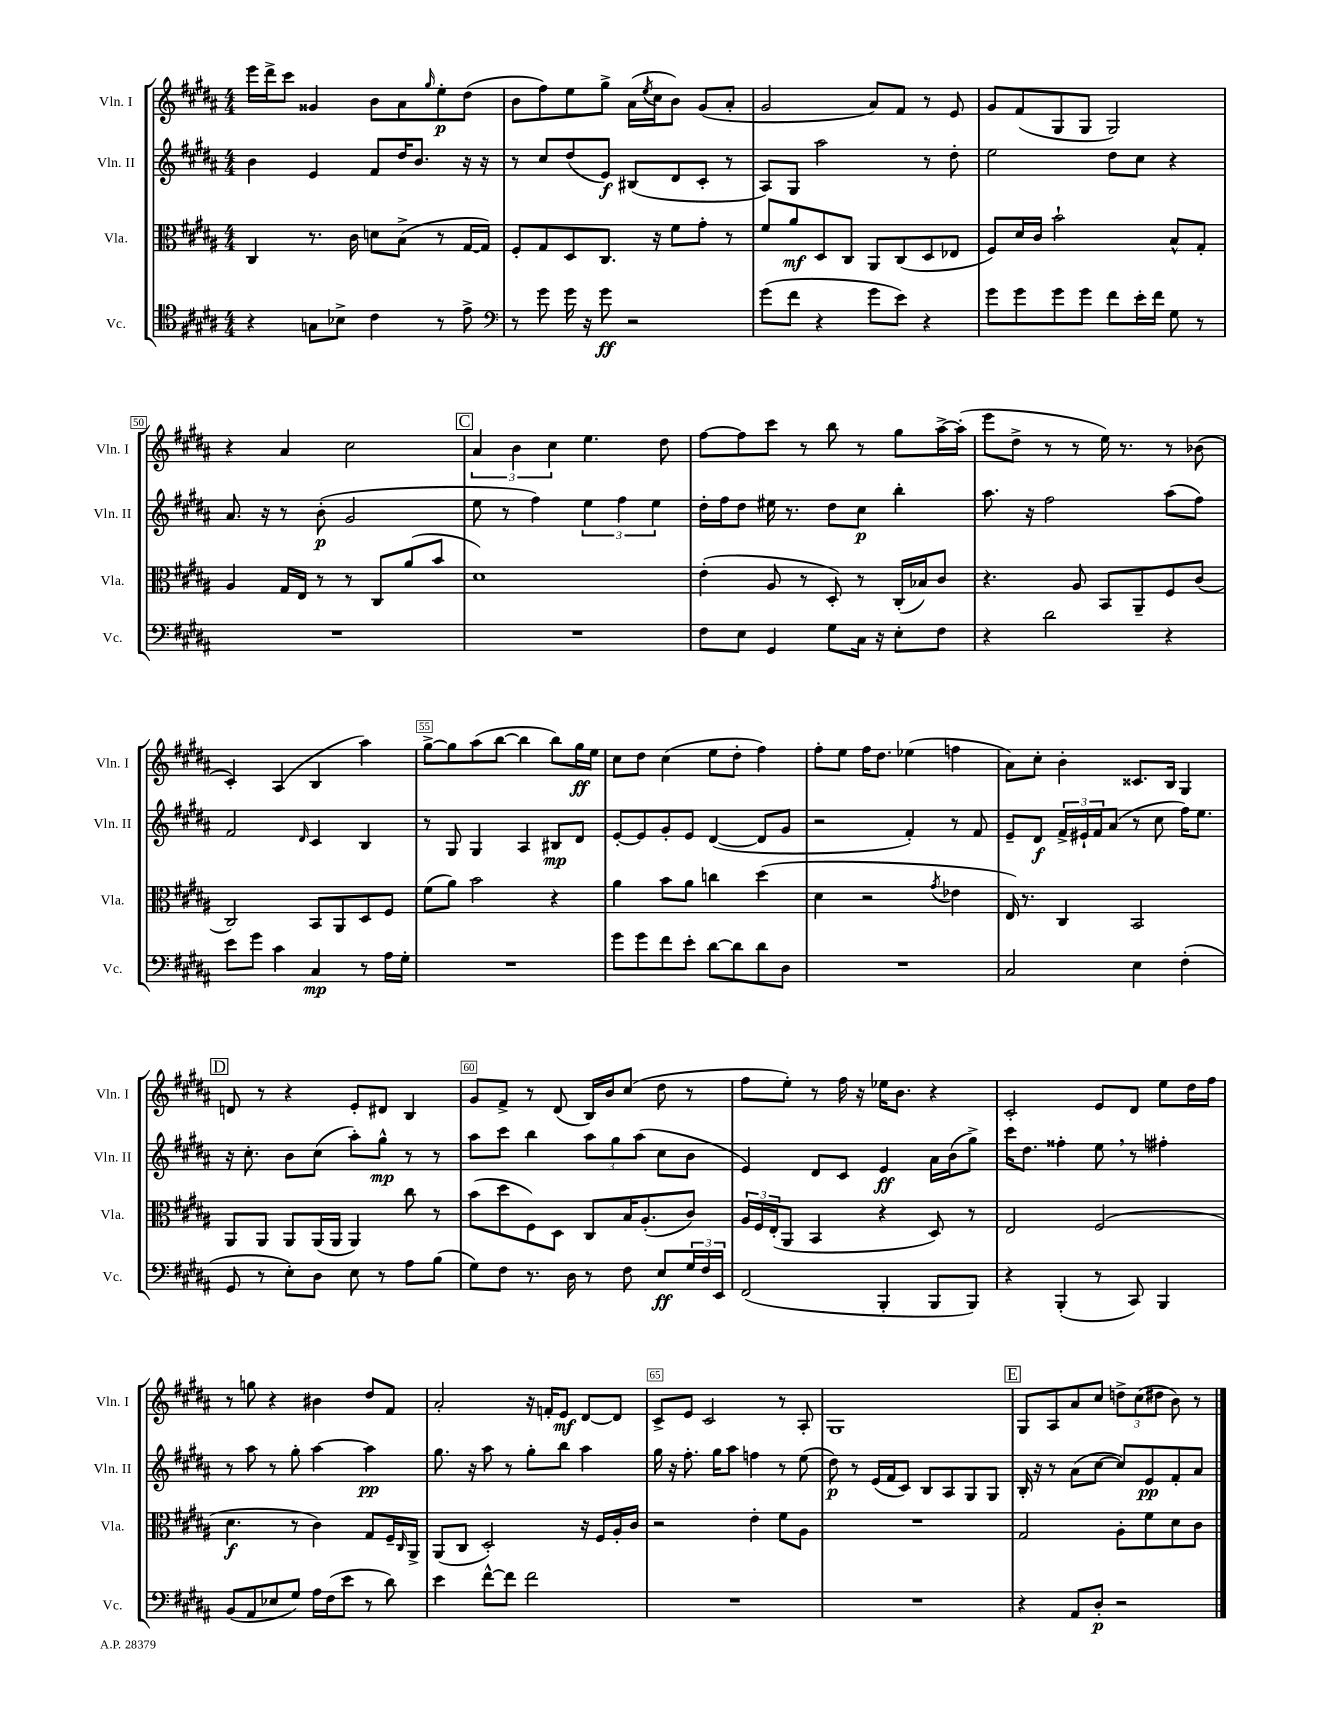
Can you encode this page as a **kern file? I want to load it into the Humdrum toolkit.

**kern	**kern	**kern	**kern
*staff4	*staff3	*staff2	*staff1
*clefC4	*clefC3	*clefG2	*clefG2
*k[f#c#g#d#a#]	*k[f#c#g#d#a#]	*k[f#c#g#d#a#]	*k[f#c#g#d#a#]
*M4/4	*M4/4	*M4/4	*M4/4
4r	4C#	4b	16eee
.	.	.	16ddd#^
.	.	.	8ccc#
8G	8.r	4e	4g##
8B-^	.	.	.
.	16c#	.	.
4c#	8d	8f#	8b
.	(8B^	16dd#	8a#
.	.	8.b	.
.	.	.	16qqgg#
8r	8r	.	8ee'
8e^	[16G#	16r	(8dd#
.	16G#])	16r	.
=	=	=	=
*clefF4	*	*	*
8r	8F#'	8r	8b
8g#	8G#	8cc#	8ff#)
16g#	8D#	(8dd#	8ee
16r	.	.	.
8g#	8.C#	8e)	8gg#^
2r	.	(8B#	(16a#
.	.	.	8qee
.	16r	.	16cc#
.	8f#	8d#	8b)
.	8g#'	8c#'	(8g#
.	8r	8r	8a#'
=	=	=	=
(8g#	8f#	8A#)	2g#
8f#	8a#	8G#	.
4r	8D#	2aa#	.
.	8C#	.	.
8g#	8AA#	.	8a#)
8e)	(8C#	.	8f#
4r	8D#	8r	8r
.	8E-	8dd#'	8e
=	=	=	=
8g#	8F#)	2ee	8g#
8g#	16d#	.	(8f#
.	16c#	.	.
8g#	2b`	.	8G#
8g#	.	.	8G#
8f#	.	8dd#	2G#)
16e'	.	8cc#	.
16f#	.	.	.
8G#	8B^^	4r	.
8r	8G#'	.	.
=	=	=	=
1r	4A#	8.a#	4r
.	.	16r	.
.	16G#	8r	4a#
.	16E	.	.
.	8r	(8b'	.
.	8r	2g#	2cc#
.	8C#	.	.
.	(8a#	.	.
.	8b	.	.
=	=	=	=
1r	1d#)	8ee	6a#
.	.	8r	.
.	.	.	6b
.	.	4ff#)	.
.	.	.	6cc#
.	.	6ee	4.ee
.	.	6ff#	.
.	.	6ee	.
.	.	.	8dd#
=	=	=	=
8F#	(4e'	16dd#'	[8ff#
.	.	16ff#	.
8E	.	8dd#	8ff#]
4GG#	8A#	16ee#	8ccc#
.	.	8.r	.
.	8r	.	8r
8G#	8D#')	8dd#	8bb
16C#	8r	8cc#	8r
16r	.	.	.
8E'	(16C#'	4bb'	8gg#
.	16B-)	.	.
8F#	8c#	.	[16aa#^
.	.	.	(16aa#']
=	=	=	=
4r	4.r	8.aa#	8eee
.	.	.	8dd#^
.	.	16r	.
2d#	.	2ff#	8r
.	8A#	.	8r
.	8BB	.	16ee)
.	.	.	8.r
.	8AA#~	.	.
4r	8F#	(8aa#	8r
.	(8c#	8ff#)	(8b-
=	=	=	=
8e	2C#)	2f#	4c#')
8g#	.	.	.
4c#	.	.	(4A#
.	.	16qqd#	.
4C#	8BB	4c#	4B
.	8AA#	.	.
8r	8D#	4B	4aa#)
16A#	8F#	.	.
16G#'	.	.	.
=	=	=	=
1r	(8f#	8r	[8gg#^
.	8a#)	8G#	8gg#]
.	2b	4G#	(8aa#
.	.	.	[8bb
.	.	4A#	4bb]
.	4r	8B#	8bb)
.	.	8d#	16gg#
.	.	.	16ee
=	=	=	=
8g#	4a#	[8e'	8cc#
8g#	.	8e]	8dd#
8f#	8b	8g#'	(4cc#
8e'	8a#	8e	.
[8d#	4cc	([4d#	8ee
8d#]	.	.	8dd#'
8d#	(4dd#	8d#]	4ff#)
8D#	.	8g#	.
=	=	=	=
1r	4d#	2r	8ff#'
.	.	.	8ee
.	2r	.	16ff#
.	.	.	8.dd#
.	.	4f#')	(4ee-
.	8qg#	.	.
.	4e-	8r	4ff
.	.	8f#	.
=	=	=	=
2C#	16E)	8e~	8a#)
.	8.r	.	.
.	.	8d#	8cc#'
.	4C#	24f#^	4b'
.	.	24e#`	.
.	.	24f#	.
.	.	(8a#	.
4E	2BB	8r	8.c##
.	.	8cc#	.
.	.	.	16B
(4F#'	.	16ff#)	4G#
.	.	8.ee	.
=	=	=	=
8GG#	8AA#	16r	8d
.	.	8.cc#'	.
8r	8AA#	.	8r
8E')	8AA#	8b	4r
8D#	(16AA#	(8cc#	.
.	16AA#	.	.
8E	4AA#)	8aa#')	8e'
8r	.	8gg#^^	8d#
8A#	8cc#	8r	4B
(8B	8r	8r	.
=	=	=	=
8G#)	(8b	8aa#	8g#
8F#	8dd#	8ccc#	8f#^
8.r	8F#)	4bb	8r
.	8D#	.	(8d#
16D#	.	.	.
8r	8C#	12aa#	16B)
.	.	.	16b
.	.	12gg#	.
8F#	16B	.	(8cc#
.	.	(12aa#	.
.	(8.A#'	.	.
8E	.	8cc#	8dd#
24G#	8c#)	8b	8r
24F#	.	.	.
24EE	.	.	.
=	=	=	=
(2FF#	24A#	4e)	8ff#
.	24F#	.	.
.	(24E'	.	.
.	8AA#	.	8ee')
.	4BB	8d#	8r
.	.	8c#	16ff#
.	.	.	16r
4BBB'	4r	4e	16ee-
.	.	.	8.b
8BBB	8D#)	16a#	4r
.	.	(16b	.
8BBB)	8r	8gg#^)	.
=	=	=	=
4r	2E	16ccc#	2c#'
.	.	8.dd#	.
(4BBB'	.	4ff##'	.
8r	(2F#	8ee	8e
8CC#)	.	8r	8d#
4BBB	.	4ff#'	8ee
.	.	.	16dd#
.	.	.	16ff#
=	=	=	=
(8BB	4.d#	8r	8r
8AA#	.	8aa#	8gg
8E-	.	8r	4r
8G#)	8r	8gg#'	.
16A#	4c#)	[4aa#	4b#
(16F#	.	.	.
8e	.	.	.
8r	8G#	4aa#]	8dd#
8d#)	16F#~	.	8f#
.	16qqC#	.	.
.	16AA#^	.	.
=	=	=	=
4e	(8AA#	8.gg#	2a#'
.	8C#	.	.
.	.	16r	.
[8f#^^	2D#')	8aa#	.
8f#]	.	8r	.
2f#	.	8gg#'	16r
.	.	.	16f'
.	.	8bb	8e
.	16r	4aa#	[8d#
.	16F#	.	.
.	16A#'	.	8d#]
.	16c#	.	.
=	=	=	=
1r	2r	16gg#	8c#^
.	.	16r	.
.	.	8.ff#'	8e
.	.	.	2c#
.	.	16gg#	.
.	.	8aa#	.
.	4e'	4ff	.
.	8f#	8r	8r
.	8A#	(8ee	8A#'
=	=	=	=
1r	1r	8dd#)	1G#
.	.	8r	.
.	.	(16e	.
.	.	16f#	.
.	.	8c#)	.
.	.	8B	.
.	.	8A#	.
.	.	8G#	.
.	.	8G#	.
=	=	=	=
4r	2G#	16B'	8G#
.	.	16r	.
.	.	8r	8A#
8AA#	.	(8a#	8a#
8D#'	.	[8cc#	8cc#
2r	8A#'	8cc#])	12dd^
.	.	.	(12cc#
.	8f#	8e	.
.	.	.	12dd#
.	8d#	8f#'	8b)
.	8c#	8a#	8r
==	==	==	==
*-	*-	*-	*-
